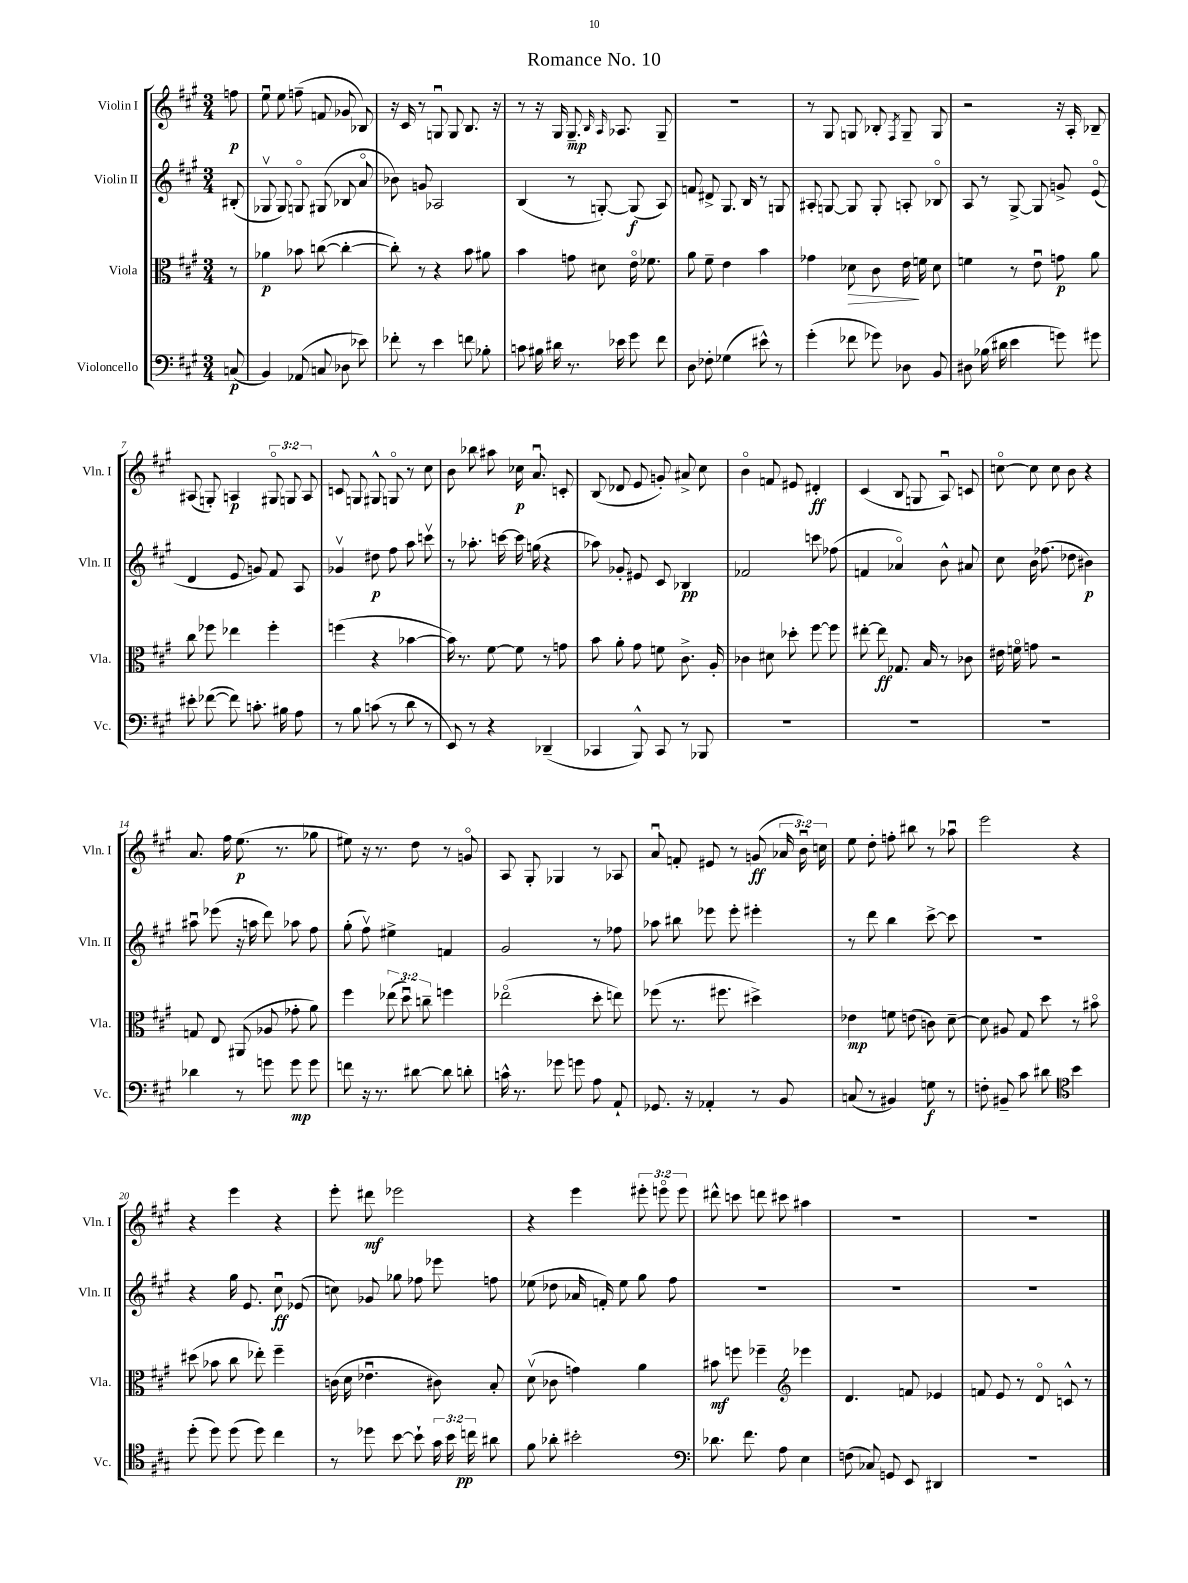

**kern	**kern	**kern	**kern
*staff4	*staff3	*staff2	*staff1
*clefF4	*clefC3	*clefG2	*clefG2
*k[f#c#g#]	*k[f#c#g#]	*k[f#c#g#]	*k[f#c#g#]
*M3/4	*M3/4	*M3/4	*M3/4
(8C/	8r	(8B#'/	8ff\
=	=	=	=
4BB/)	4a-\	8G-v/	8eeu\
.	.	8G-/)	8ee\
(8AA-/	8b-\	8Go/	(8ff~\
8C/	([8cc\	(8G#/	8f/
8D-\	4cc'\_	8B-/	8g-/
8e-\)	.	8ao/	8B-/)
=	=	=	=
8f-'\	8cc'\])	8b-\)	16r
.	.	.	16c#/
8r	8r	8g/	8r
4e\	4r	2A-/	8Gu/
.	.	.	8G/
8f\	8b\	.	8.B/
8B-'\	8a#\	.	.
.	.	.	16r
=	=	=	=
8c\	4b\	(4B/	8r
16B#\	.	.	16r
16d#\	.	.	16G#/
8.r	8g\	8r	8.G#~/
.	8d#\	[8G'/)	.
.	.	.	16qqB/
.	.	.	16qqA/
16e-\	.	.	8.A-/
8g#\	16eo\	(8G/]	.
.	8.f-\	.	.
8f#\	.	8A/)	8G#~/
=	=	=	=
8D\	8a\	8f/	2.r
8F-'\	8f#~\	8d#^/	.
(4G-\	4e\	8.G#/	.
.	.	16B/	.
8e#^^\)	4b\	8r	.
8r	.	8G/	.
=	=	=	=
(4g#'\	4g-\	8A#'/	8r
.	.	[8G/	8G#/
8f-\	8d-\	8G/]	8G/
8g-\)	8c#\	8G'/	8B-'/
.	.	.	8qF#/
8D-\	16e\	8A'/	8G~/
.	16f\	.	.
8BB/	8d-\	8B-o/	8G/
=	=	=	=
8D#\	4f\	8A/	2r
(16B-\	.	8r	.
16d#\	.	.	.
4e\	8r	[8G#^/	.
.	8eu\	8G#/]	.
8g\)	8g\	8g^/	16r
.	.	.	16A'/
8g#\	8a\	(8eo/	8B-~/
=	=	=	=
8e#'\	8cc#\	4d/	(8A#/
([8f-\	8ff-\	.	8G'/)
8f-\])	4ee-\	8e/	4A/
8.c'\	.	8g/)	.
.	4ff-'\	8f#/	12G#o/
16B#\	.	.	.
.	.	.	12G/
8A\	.	8A/	.
.	.	.	12A/
=	=	=	=
8r	(4ff\	4g-v/	8c/
8B\	.	.	8G/
(8c\	4r	8dd#\	8G#^^/
8r	.	8ff#\	8Go/
8d\	[4b-\	8aa\	8r
8r	.	8cccv\	8cc#\
=	=	=	=
8EE/)	16b-\])	8r	8b\
.	8.r	.	.
8r	.	8.aa-'\	8bb-\
4r	[8f#\	.	8aa#\
.	.	[16ccc\	.
.	8f#\]	16ccc\]	16cc-\
.	.	(16gg\	8.au/
(4DD-~/	8r	4r	.
.	8g\	.	8c'/
=	=	=	=
4CC-/	8b\	8aa-\)	(8B/
.	8a'\	8g-'/	8d-/
8BBB^^/)	8g#\	8e#/	8e/
8CC-/	8f\	8c#/	8g'/)
8r	8.c#^\	4B-/	8a#^/
8BBB-/	.	.	8cc#\
.	16A'/	.	.
=	=	=	=
2.r	4c-\	2f-/	4bo\
.	8d#\	.	8f/
.	8dd-'\	.	8e#/
.	[8ff#\	8ccc\	4d#'/
.	8ff#\]	(8ff-\	.
=	=	=	=
2.r	[8ee#'\	4f/	(4c#/
.	8ee#\]	.	.
.	8.G-/	4a-o/)	8B/
.	.	.	8G/
.	16B/	.	.
.	8r	8b^^\	8Au/)
.	8c-\	8a#/	8c/
=	=	=	=
2.r	16e#\	8cc#\	[8cco\
.	16fo\	.	.
.	8g\	16b\	8cc\]
.	.	(8.ff-\	.
.	2r	.	8cc\
.	.	8dd-\	8b\
.	.	4b#\)	4r
=	=	=	=
4d-\	8G/	8aa#u\	8.a/
.	8E/	(8eee-\	.
.	.	.	16ff#\
8r	(8AA#/	16r	(8.ee\
.	.	16aa\	.
8g\	8A-/	8ddd\)	.
.	.	.	8.r
8g\	8g-'\	8aa-\	.
8g\	8a\)	8ff#\	8gg-\
=	=	=	=
8f\	4ff#\	(8gg#'\	8ee#\)
16r	.	8ff#v\)	16r
8.r	.	.	8.r
.	(12ee-\	4ee#^\	.
.	12ddu\)	.	.
[8d#\	.	.	8dd\
.	12cc~\	.	.
8d#\]	4ff\	4f/	8r
8d'\	.	.	8go/
=	=	=	=
16c^^\	(2ee-o\	2g#/	8A/
8.r	.	.	.
.	.	.	8G#'/
8g-\	.	.	4G-/
8g\	.	.	.
8A\	8dd'\	8r	8r
8AA`/	8ee\)	8ff-\	8A-/
=	=	=	=
8.GG-/	(8ff-\	8aa-\	8au/
.	8.r	8bb#\	8f'/
16r	.	.	.
4AA-'/	.	8eee-\	8e#/
.	8.ff#\	.	.
.	.	8eee-'\	8r
8r	4dd#^\)	4eee#'\	(8g/
8BB/	.	.	24a-/
.	.	.	24bu\)
.	.	.	24cc\
=	=	=	=
(8C/	4e-\	8r	8ee\
8r	.	8ddd\	8dd'\
4BB#/)	8f\	4bb\	8ff'\
.	(8e\	.	8bb#\
8G\	8c\)	[8ccc#^\	8r
8r	[8d~\	8ccc#\]	8aa-u\
=	=	=	=
8F'\	8d\]	2.r	2eee\
8BB#~/	8A#/	.	.
8c#\	8G#/	.	.
8d#\	8dd\	.	.
*clefC4	*	*	*
4b\	8r	.	4r
.	8b#o\	.	.
=	=	=	=
(8dd'\	(8dd#\	4r	4r
8dd\)	8b-\	.	.
(8dd\	8cc#\	16gg#\	4eee\
.	.	8.e/	.
8dd\)	8ee-'\)	.	.
4cc#\	4ff#~\	8cc#u\	4r
.	.	(8e-/	.
=	=	=	=
8r	(16c\	8cc\)	8eee'\
.	16d\	.	.
8dd-\	4.e-u\	8g-/	8ddd#\
[8b\	.	8gg-\	2eee-\
8b`\]	.	8ff-\	.
24g#\	8c#\)	8eee-\	.
24b\	.	.	.
24cc\	.	.	.
8a#\	8B'/	8ff\	.
=	=	=	=
8f#\	(8dv\	(8ee-\	4r
8a-'\	8c-\	8dd-\	.
2b#'\	4g\)	16a-/	4eee\
.	.	16f'/)	.
.	.	8ee-\	.
.	4a\	8gg#\	12eee#'\
.	.	.	12eeeo\
.	.	8ff#\	.
.	.	.	12eee\
=	=	=	=
*clefF4	*	*	*
8.d-\	8b#\	2.r	8ddd#^^\
.	8ff\	.	8ccc\
8.f#\	.	.	.
.	4ff-~\	.	8ddd\
8A\	.	.	8ccc#\
*	*clefG2	*	*
4E\	4eee-\	.	4aa#\
=	=	=	=
(8F\	4.d/	2.r	2.r
8C-/)	.	.	.
8GG/	.	.	.
8EE/	8f/	.	.
4DD#/	4e-/	.	.
=	=	=	=
2.r	8f/	2.r	2.r
.	8e/	.	.
.	8r	.	.
.	8do/	.	.
.	8c^^/	.	.
.	8r	.	.
==	==	==	==
*-	*-	*-	*-
